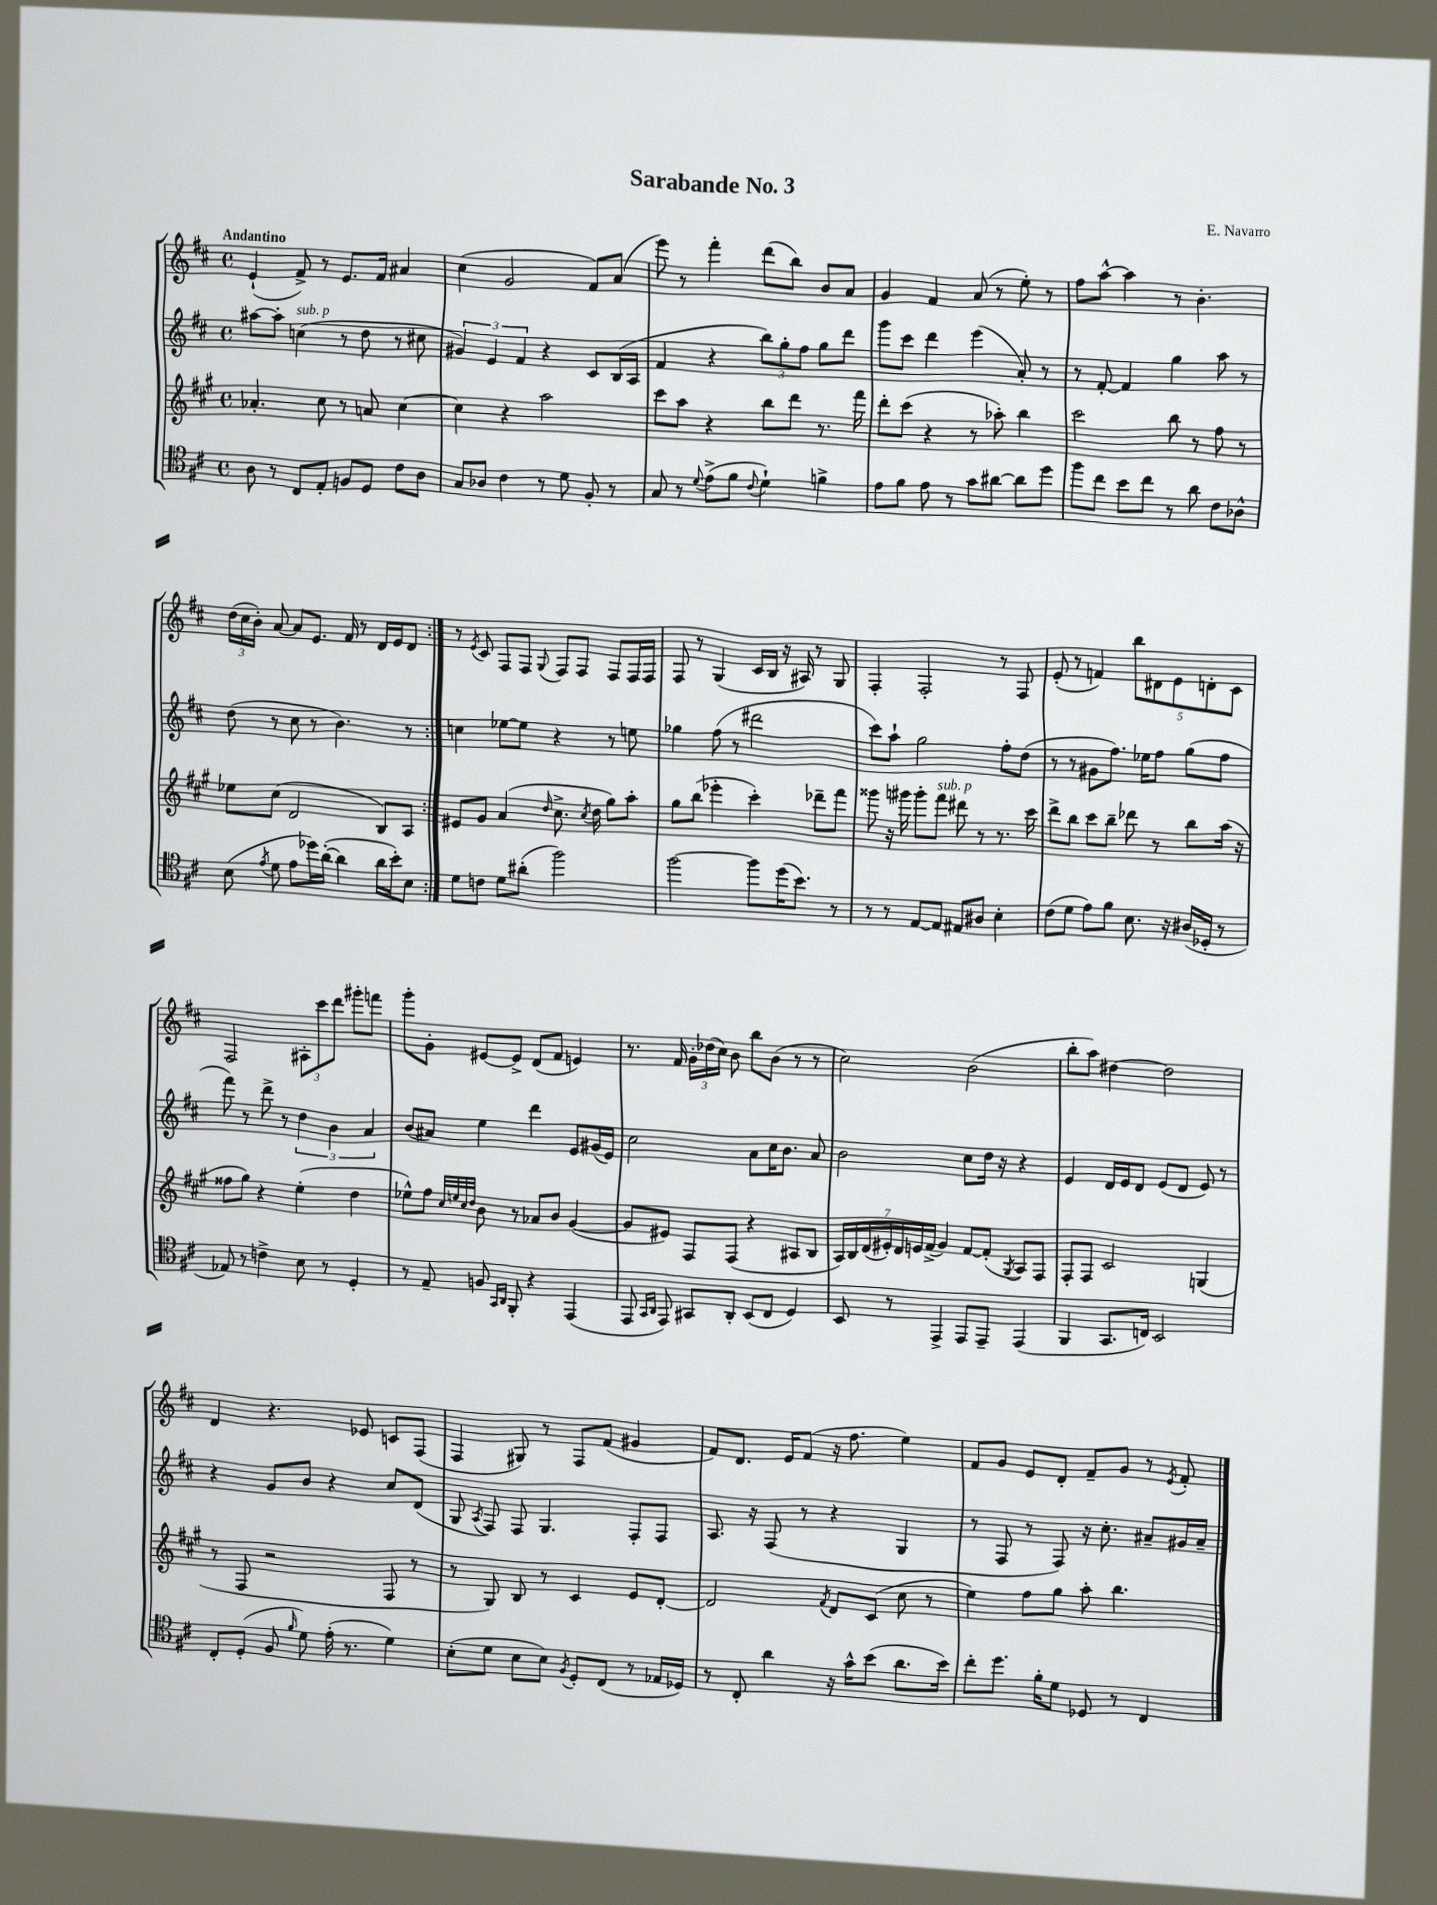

**kern	**kern	**kern	**kern
*part4	*part3	*part2	*part1
*staff4	*staff3	*staff2	*staff1
*clefC4	*clefG2	*clefG2	*clefG2
*k[f#c#]	*k[f#c#g#]	*k[f#c#]	*k[f#c#]
*M4/4	*M4/4	*M4/4	*M4/4
*met(c)	*met(c)	*met(c)	*met(c)
=1	=1	=1	=1
!	!	!	!LO:TX:a:B:t=Andantino
8A\	4.a-X'/	[8aa#X\L	(4e`/
8r	.	8aa#'\J]	.
!	!	!LO:TX:a:i:t=sub. p	!
8C#/L	.	(4ccn\	8f#^/)
8E'/J	8cc#\	.	8r
8Fn/L	8r	8r	8.e/L
8D/J	8an/	8dd\	.
.	.	.	16f#/Jk
8c#\L	[4cc#\	8r	4a#X/
8A\J	.	8cc#X\	.
=2	=2	=2	=2
8G/L	4cc#\]	6g#X/)	(4cc#\
8A-X/J	.	.	.
.	.	6e/	.
4c#\	4r	.	2g/
.	.	6f#/	.
8r	2aa\	4r	.
8d\	.	.	.
8F#'/	.	8c#/L	8f#/L)
8r	.	(16B/L	(8a/J
.	.	16A/JJ	.
=3	=3	=3	=3
8G/	8ccc#\L	4f#/	8eee\)
8r	8aa\J	.	8r
8qqd/	.	.	.
(8e^\L	4r	4r	4fff#'\
8f#\J	.	.	.
8qqc#/	.	.	.
4d`\)	8bb\L	12bb\L)	(8ddd\L
.	.	12gg'\	.
.	8ddd\J	.	8bb\J)
.	.	12ff#\J	.
4fn^\	8.r	8gg\L	8b/L
.	.	8ddd\J	8a/J
.	16fff#\	.	.
=4	=4	=4	=4
8e\L	8ddd'\L	8ggg\L	4g/
8f#\J	(8ccc#\J	8ccc#\J	.
8e\	4r	4ddd\	4f#/
8r	.	.	.
8g\L	8r	(4eee\	(8a/
[8a#X\J	8aa-X'\)	.	8r
8a#\L]	4bb\	8a'/)	8ee'\)
8dd\J	.	8r	8r
=5	=5	=5	=5
8ff#\L	2ccc#\	8r	8ff#\L
8cc#\J	.	[8f#'/	[8aa^^\J
8b\L	.	4f#/]	4aa\]
8cc#\J	.	.	.
8r	8bb\	4gg\	8r
8a\	8r	.	4.b'\
8c#\L	8ff#\	8aa\	.
8A-X^^\J	8r	8r	.
!!LO:LB:g=z
=6	=6	=6	=6
(8B\	8ee-X\L	(8dd\	(24dd\LL
.	.	.	24cc#\
.	.	.	24b'\JJ)
8qe/	.	.	.
8d\	(8cc#\J	8r	[8a/
8e\L	2d/	8cc#\	8a/L]
16dd-X\L)	.	8r	8.e/J
([16a'\JJ	.	.	.
4a\]	.	4.b\)	.
.	.	.	16f#/
.	.	.	8r
16a\LL	8B/L)	.	16d/LL
16b'\J)	.	.	16e/J
8B\J	8A/J	8r	8d/J
=7:|!	=7:|!	=7:|!	=7:|!
8d\L	8e#X/L	4ccn\	8r
.	.	.	8qe/
8cn\J	8g#/J	.	8c#/
8d\L	(4a/	[8ee-X\L	8F#/L
(8a#X'\J	.	8ee-\J]	8F#/J
.	16qqdd/	.	8qqG/
2ff#\)	8.cc#^\	4r	8F#/L
.	.	.	8F#/J
.	8qcc#/	.	.
.	16dd\	.	.
.	8gg#\L)	8r	8F#/L
.	8aa'\J	8een\	16F#/L
.	.	.	16F#/JJ
=8	=8	=8	=8
[2ff#\	8gg#\L	4gg-X\	8F#/
.	(8bb\J	.	8r
.	4eee-X'\	(8ff#\	(4G/
.	.	8r	.
8ff#\L]	4ccc#'\)	2ddd#X\	16c#/LL
.	.	.	16B/JJ
(16dd\K	.	.	16r
8.b\J)	.	.	16A#X/)
.	8ddd-X~\L	.	8r
8r	8fff#\J	.	8G/
=9	=9	=9	=9
8r	8ggg##X\	8ccc#\L)	4F#'/
8r	16r	8aa`\J	.
.	16ggg#X\	.	.
[8E/L	8ggg#'\L	2gg\	2F#'/
!	!LO:TX:a:i:t=sub. p	!	!
8E/J]	8fff#\J	.	.
8E#X/L	8ddd#X\	.	.
8A#X/J	8r	.	.
4B'\	8.r	8ff#'\L	8r
.	.	(8dd\J	8F#/
.	16ccc#\	.	.
=10	=10	=10	=10
(8c#\L	8ddd^\L	8r	(8e'/
8d\J	8bb\J	8r	8r
8e\L)	8ccc#\L	8g#X\L	4fn/)
8f#\J	8bb~\J	8.ff#\J)	.
8.B\	8ddd-X\	.	10bb\L
.	.	16ee-X\KL	.
.	.	.	10d#X\
.	8r	8ff#\J	.
16r	.	.	.
.	.	.	10e\
(16A#X/LL	8bb\L	(8gg\L	.
.	.	.	10dn'\
16D-X'/JJ	.	.	.
8r	(16aa\Jk	8ff#\J	.
.	.	.	10c#\J
.	16r	.	.
!!LO:LB:g=z
=11	=11	=11	=11
8E-X/)	8ff##X\L	8fff#\)	2F#/
8r	8gg#\J)	8r	.
4cn^\	4r	8ddd^\	.
.	.	8r	.
8B\	(4ee'\	6dd\	12A#X'\L
.	.	.	12ccc#\
8r	.	.	.
.	.	6b\	12ddd\J
4D'/	4dd\	.	8ggg#X'\L
.	.	6a/	.
.	.	.	8fffn\J
=12	=12	=12	=12
8r	8ee-X^^\L)	(8b/L	8ggg'\L
8E~/	8ff#\J	8a#X/J)	8g'\J
.	32qqcc#/LLL	.	.
.	32qqeen/	.	.
.	32qqcc#/	.	.
.	32qqdd/JJJ	.	.
8Fn/	8b\	4ee\	[8e#X/L
16qqGG/LL	.	.	.
16qqAA/JJ	.	.	.
8FF#'/	8r	.	8e#^/J]
4r	8a-X/L	4ddd\	(8d/L
.	8b/J	.	8f#/J
(4EE/	([4g#/	8e/L	4en/)
.	.	(16g#X/L	.
.	.	16e/JJ)	.
=13	=13	=13	=13
8EE/	8g#/L]	2cc#\	8.r
16qqGG/LL	.	.	.
16qqAA/JJ	.	.	.
8EE/)	8e#X/J)	.	.
.	.	.	16f#/
8GG#X/L	8F#/L	.	24g'\LL
.	.	.	(24dd-X\
.	.	.	24cc#\JJ)
8AA'/J	(8F#/J	.	8b\
(8BB/L	4r	8a\L	8bb\L
8C#/J	.	16cc#\K	(8b\J
.	.	8.b\J	.
4D/)	8A#X/L	.	8r
.	8B/J	8a/	8r
=14	=14	=14	=14
8BB/	28A/LL)	2b\	2cc#\)
.	28B/	.	.
.	(28d/	.	.
.	28e#X'/)	.	.
8r	.	.	.
.	28d/	.	.
.	28en/	.	.
.	(28f#^/JJ	.	.
4EE^/	4g#/)	.	.
8EE/L	[8f#/L	8cc#\L	(2b\
8EE~/J	(8f#'/J]	16dd\Jk	.
.	.	16r	.
.	8qG#/	.	.
(4EE/	8A/L)	4r	.
.	8F#/J	.	.
=15	=15	=15	=15
4FF#/	8F#'/L	4e/	8bb'\L
.	8F#/J	.	8aa\J)
8.GG/L	2c#/	16d/LL	[4dd#X\
.	.	16e/J	.
.	.	8d/J	.
16Cn/Jk)	.	.	.
2BB/	.	(8e/L	2dd#\]
.	.	8d/J	.
.	(4Gn/	8e/)	.
.	.	8r	.
!!LO:LB:g=z
=16	=16	=16	=16
8C#'/L	8r	4r	4d/
(8D'/J	8F#/	.	.
8F#/	2r	8g/L	4.r
16qqf#/	.	.	.
8d\)	.	8b/J	.
(16e'\	.	4r	.
8.r	.	.	.
.	.	.	8e-X/
4d\)	8F#/	8cc#/L	8cn/L
.	8r	(8d/J	(8F#/J
=17	=17	=17	=17
(8B'\L	8r	8G/	4F#/
.	.	8qA/	.
8d\J	8G#/)	8F#/)	.
8B\L	8B/	8F#/	8G#X/)
8B\J)	8r	4.G/	8r
8qF#/	.	.	.
8D'/L	4c#/	.	8F#/L
(8C#/J	.	.	(8f#/J
8r	8e/L	8F#'/L	4g#X/
16E-X/LL	[8d'/J	8F#/J	.
16D-X/JJ)	.	.	.
=18	=18	=18	=18
8r	2d/]	8.A/	8f#/L)
8C#'/	.	.	8.d/J
.	.	16r	.
4a\	.	(8F#/	.
.	.	.	16e/KL
.	.	8r	(8f#/J
.	8qf#/	.	.
16r	8d/L	4r	16r
16g^^\KL	.	.	8.ff#\
(8b\J	(8c#/J	.	.
8.a\L	8cc#\	4G/	4ee\)
.	8r	.	.
16b\Jk)	.	.	.
=19	=19	=19	=19
8cc#'\L	4ee\)	8r	8f#/L
8.dd\J	.	8F#/	8g/J
.	8ff#\L	8r	8e/L
16f#'\KL	.	.	.
8d\J	8gg#\J	8F#/)	8d'/J
8D-X/	8aa'\	16r	8f#~/L
.	.	8.cc#'\	.
8r	4.bb\	.	8g/J
4C#/	.	8a#X~/L	8r
.	.	.	8qe/
.	.	16g#X/L	8f#'/
.	.	16a#~/JJ	.
==	==	==	==
*-	*-	*-	*-
